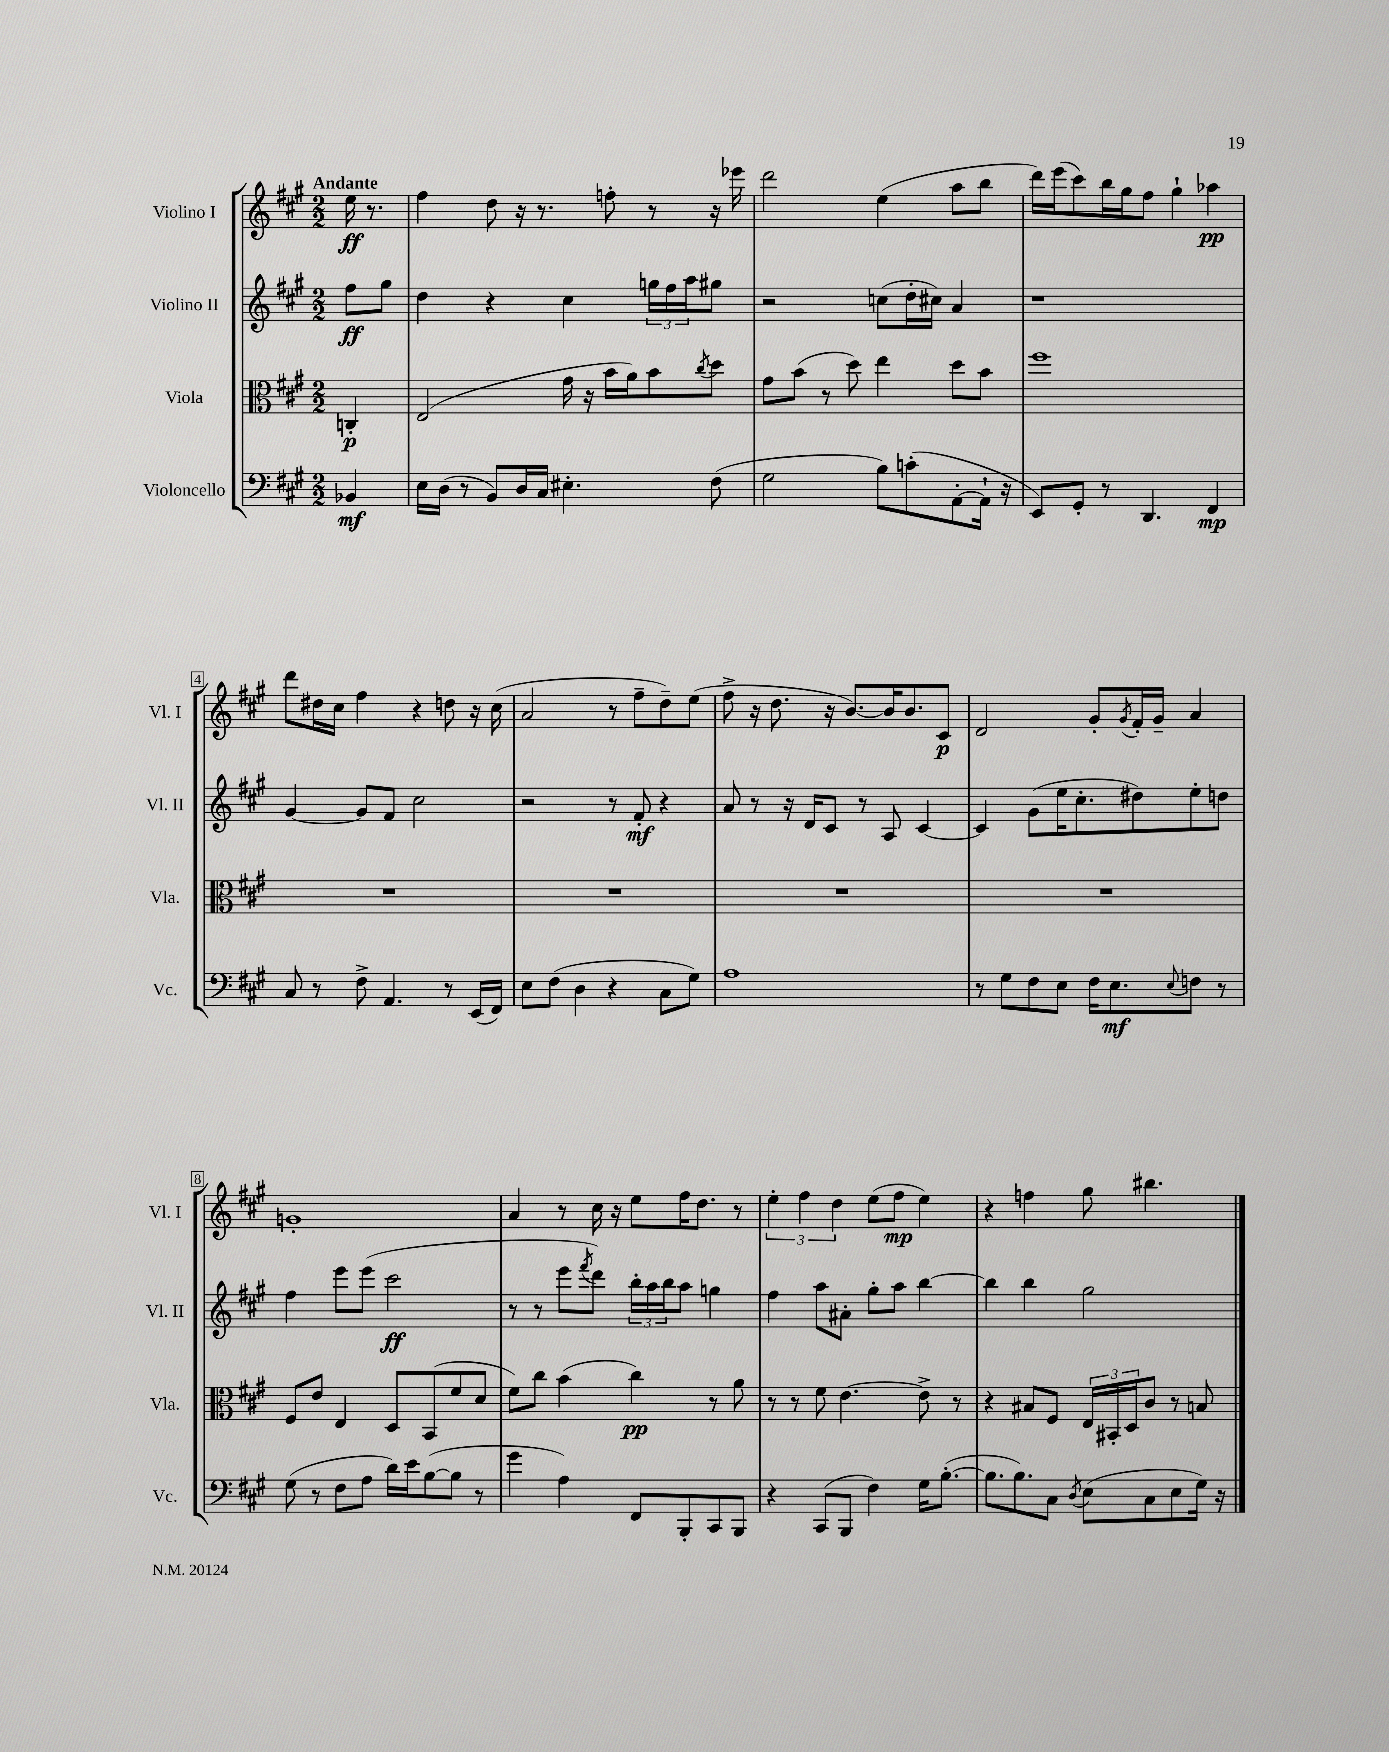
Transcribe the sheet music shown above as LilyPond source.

<<
\new StaffGroup <<
\new Staff = "s0" \with { instrumentName = "Violino I" shortInstrumentName = "Vl. I" } {
    \clef treble \key a \major \numericTimeSignature \time 2/2 \partial 4 \tempo "Andante"
    e''16\ff r8. |
    fis''4 d''8 r16 r8. f''8-. r8 r16 ees'''16 |
    d'''2 e''4( a''8 b''8 |
    d'''16) e'''16( cis'''8) b''16 gis''16 fis''8 gis''4-! aes''4\pp |
    d'''8 dis''16 cis''16 fis''4 r4 d''8 r16 cis''16( |
    a'2 r8 fis''8-- d''8--) e''8( |
    fis''8-> r16 d''8. r16 b'8.~) b'16 b'8. cis'8\p |
    d'2 gis'8-. \acciaccatura { gis'8 } fis'16-. gis'16-- a'4 |
    g'1-. |
    a'4 r8 cis''16 r16 e''8 fis''16 d''8. r8 |
    \tuplet 3/2 { e''4-. fis''4 d''4 } e''8( fis''8\mp e''4) |
    r4 f''4 gis''8 bis''4. \bar "|." |
}
\new Staff = "s1" \with { instrumentName = "Violino II" shortInstrumentName = "Vl. II" } {
    \clef treble \key a \major \numericTimeSignature \time 2/2 \partial 4
    fis''8\ff gis''8 |
    d''4 r4 cis''4 \tuplet 3/2 { g''16 fis''16 a''16 } gis''8 |
    r2 c''8( d''16-. cis''16) a'4 |
    r1 |
    gis'4~ gis'8 fis'8 cis''2 |
    r2 r8 fis'8-.\mf r4 |
    a'8 r8 r16 d'16 cis'8 r8 a8 cis'4~ |
    cis'4 gis'8( e''16 cis''8.-. dis''8) e''8-. d''8 |
    fis''4 e'''8 e'''8( cis'''2\ff |
    r8 r8 e'''8 \acciaccatura { fis'''8 } d'''8) \tuplet 3/2 { b''16-. a''16 b''16 } a''8 g''4 |
    fis''4 a''8 ais'8-. gis''8-. a''8 b''4~ |
    b''4 b''4 gis''2 \bar "|." |
}
\new Staff = "s2" \with { instrumentName = "Viola" shortInstrumentName = "Vla." } {
    \clef alto \key a \major \numericTimeSignature \time 2/2 \partial 4
    c4-.\p |
    e2( gis'16 r16 b'16 a'16) b'8 \acciaccatura { cis''8 } d''8 |
    gis'8 b'8( r8 d''8) e''4 d''8 b'8 |
    fis''1 |
    R1 |
    R1 |
    R1 |
    R1 |
    fis8 e'8 e4 d8 b,8( fis'8 d'8 |
    fis'8) cis''8 b'4( cis''4\pp) r8 a'8 |
    r8 r8 fis'8 e'4.~ e'8-> r8 |
    r4 bis8 fis8 \tuplet 3/2 { e16 bis,16-. d16 } cis'8 r8 b8 \bar "|." |
}
\new Staff = "s3" \with { instrumentName = "Violoncello" shortInstrumentName = "Vc." } {
    \clef bass \key a \major \numericTimeSignature \time 2/2 \partial 4
    bes,4\mf |
    e16 d16( r8 b,8) d16 cis16 eis4.-. fis8( |
    gis2 b8) c'8-.( a,8~-. a,16-! r16 |
    e,8) gis,8-. r8 d,4. fis,4\mp |
    cis8 r8 fis8-> a,4. r8 e,16( fis,16) |
    e8 fis8( d4 r4 cis8 gis8) |
    a1 |
    r8 gis8 fis8 e8 fis16 e8.\mf \appoggiatura { e8 } f8 r8 |
    gis8( r8 fis8 a8 d'16) e'16 b8~( b8 r8 |
    gis'4 a4) fis,8 b,,8-. cis,8 b,,8 |
    r4 cis,8( b,,8 fis4) gis16 b8.~-.( |
    b8. b8.) cis8 \acciaccatura { d8 } e8( cis8 e8 gis16) r16 \bar "|." |
}
>>
>>
\layout { \context { \Score \override BarNumber.stencil = #(make-stencil-boxer 0.1 0.3 ly:text-interface::print) } }
